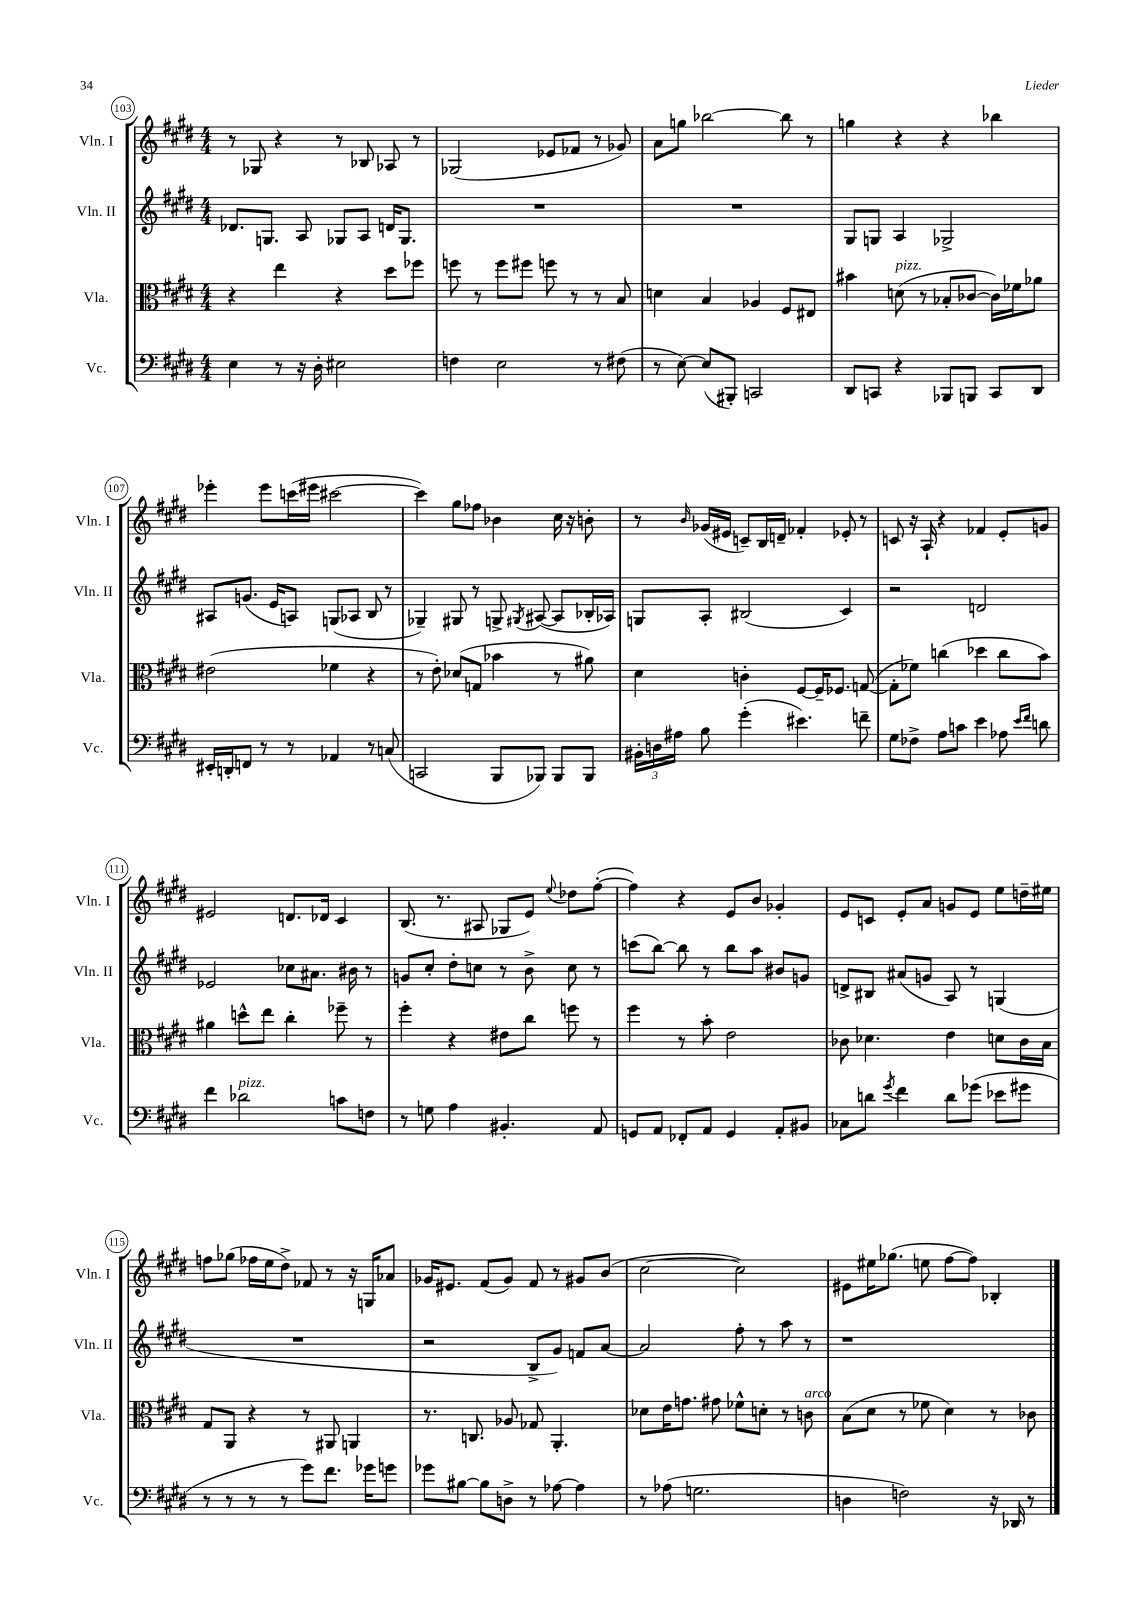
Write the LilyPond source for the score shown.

<<
\new StaffGroup <<
\new Staff = "s0" \with { instrumentName = "Vln. I" shortInstrumentName = "Vln. I" } {
    \clef treble \key e \major \numericTimeSignature \time 4/4
    \autoBeamOff r8 ges8 r4 r8 bes8 aes8 r8 |
    ges2( ees'8[ fes'8] r8 ges'8) |
    a'8[ g''8] bes''2~ bes''8 r8 |
    g''4 r4 r4 bes''4 |
    ees'''4-. ees'''8[ c'''16( eis'''16] cis'''2~ |
    cis'''4) gis''8[ fes''8] bes'4 cis''16 r16 b'8-. |
    r8 \grace { b'16 } ges'16[( eis'16] c'8[--) b16 d'16]-- fes'4-. ees'8-. r8 |
    c'8 r16 a16-! r4 fes'4 e'8[-. g'8] |
    eis'2 d'8.[ des'16] cis'4 |
    b8.( r8. ais8 ges8[ e'8]) \appoggiatura { e''8 } des''8[ fis''8]~-.( |
    fis''4) r4 e'8[ b'8] ges'4-. |
    e'8[ c'8] e'8[-. a'8] g'8[ e'8] e''8[ d''16-- eis''16] |
    f''8[ ges''8]( fes''16[ e''16 dis''8]->) fes'8 r8 r16 g16[ aes'8] |
    ges'16[ eis'8.] fis'8[( ges'8]) fis'8 r8 gis'8[ b'8]( |
    cis''2~ cis''2) |
    eis'8[ eis''16 ges''8.]( e''8 fis''8[~ fis''8]) bes4-. \bar "|." |
}
\new Staff = "s1" \with { instrumentName = "Vln. II" shortInstrumentName = "Vln. II" } {
    \clef treble \key e \major \numericTimeSignature \time 4/4
    \autoBeamOff des'8.[ g8.] a8 ges8[ a8] d'16[ ges8.] |
    R1 |
    R1 |
    gis8[ g8] a4 ges2-> |
    ais8[ g'8.]( e'16[ a8]) g8[( aes8] b8 r8 |
    ges4--) gis8 r8 g8-> \acciaccatura { gis8 } ais8~( ais8[ bes16-. aes16]) |
    g8[ a8]-. bis2( cis'4) |
    r2 d'2 |
    ees'2 ces''8[ ais'8.] bis'16 r8 |
    g'8[ cis''8]-. dis''8[-. c''8] r8 b'8-> c''8 r8 |
    c'''8[( b''8]~) b''8 r8 b''8[ a''8] bis'8[ g'8] |
    d'8[-> bis8] ais'8[( g'8] a8) r8 g4( |
    R1 |
    r2 b8[-> gis'8]) f'8[ a'8]~ |
    a'2 fis''8-. r8 a''8 r8 |
    r1 \bar "|." |
}
\new Staff = "s2" \with { instrumentName = "Vla." shortInstrumentName = "Vla." } {
    \clef alto \key e \major \numericTimeSignature \time 4/4
    \autoBeamOff r4 e''4 r4 dis''8[ fes''8] |
    f''8 r8 f''8[ fis''8] f''8 r8 r8 b8 |
    d'4 b4 aes4 fis8[ eis8] |
    bis'4 d'8^\markup { \italic "pizz." }( r8 bes8[-. ces'8]~ ces'16[) fes'16 aes'8] |
    eis'2( fes'4 r4 |
    r8 e'8-.) des'8[( g8] bes'4 r8 ais'8) |
    dis'4 c'4-. fis8[~ fis16-- fes8.] g8~( |
    g8[-. fes'8]) c''4( des''4 c''8[ b'8]) |
    ais'4 d''8[-^ e''8] cis''4-. fes''8-- r8 |
    fis''4-. r4 eis'8[ cis''8] f''8 r8 |
    fis''4 r8 b'8-. e'2 |
    ces'8 des'4. e'4 d'8[ ces'16 b16] |
    gis8[ a,8] r4 r8 ais,8 a,4 |
    r8. c8. aes8 ges8 a,4.-. |
    des'8[ e'16 g'8.] gis'8 fes'8[-^ d'8]-. r8 c'8^\markup { \italic "arco" } |
    b8[( dis'8] r8 fes'8 dis'4) r8 ces'8 \bar "|." |
}
\new Staff = "s3" \with { instrumentName = "Vc." shortInstrumentName = "Vc." } {
    \clef bass \key e \major \numericTimeSignature \time 4/4
    \autoBeamOff e4 r8 r16 dis16-. eis2 |
    f4 e2 r8 fis8( |
    r8 e8~) e8[( bis,,8]-.) c,2 |
    dis,8[ c,8] r4 bes,,8[ b,,8] c,8[ dis,8] |
    eis,16[-. d,16-. f,8] r8 r8 aes,4 r8 c8( |
    c,2 b,,8[ bes,,8]) bes,,8[ bes,,8] |
    \tuplet 3/2 { bis,16[-. d16 ais16] } b8 gis'4-.( eis'4.) f'8-- |
    gis8[ fes8]-> a8[ c'8] e'4 aes8 \grace { e'16[ fis'16] } d'8 |
    fis'4 des'2^\markup { \italic "pizz." } c'8[ f8] |
    r8 g8 a4 bis,4.-. a,8 |
    g,8[ a,8] fes,8[-. a,8] g,4 a,8[-. bis,8] |
    ces8[ d'8] \acciaccatura { gis'8 } fis'4 d'8[ ges'8]( ees'8[ gis'8] |
    r8 r8 r8 r8 gis'8[) fis'8.] ges'16[ g'8] |
    ges'8[ bis8]~ bis8[ d8]-> r8 aes8~ aes4 |
    r8 aes8( g2. |
    d4 f2) r16 des,16 r8 \bar "|." |
}
>>
>>
\layout { \context { \Score currentBarNumber = #103 \override BarNumber.stencil = #(make-stencil-circler 0.1 0.3 ly:text-interface::print) } }
